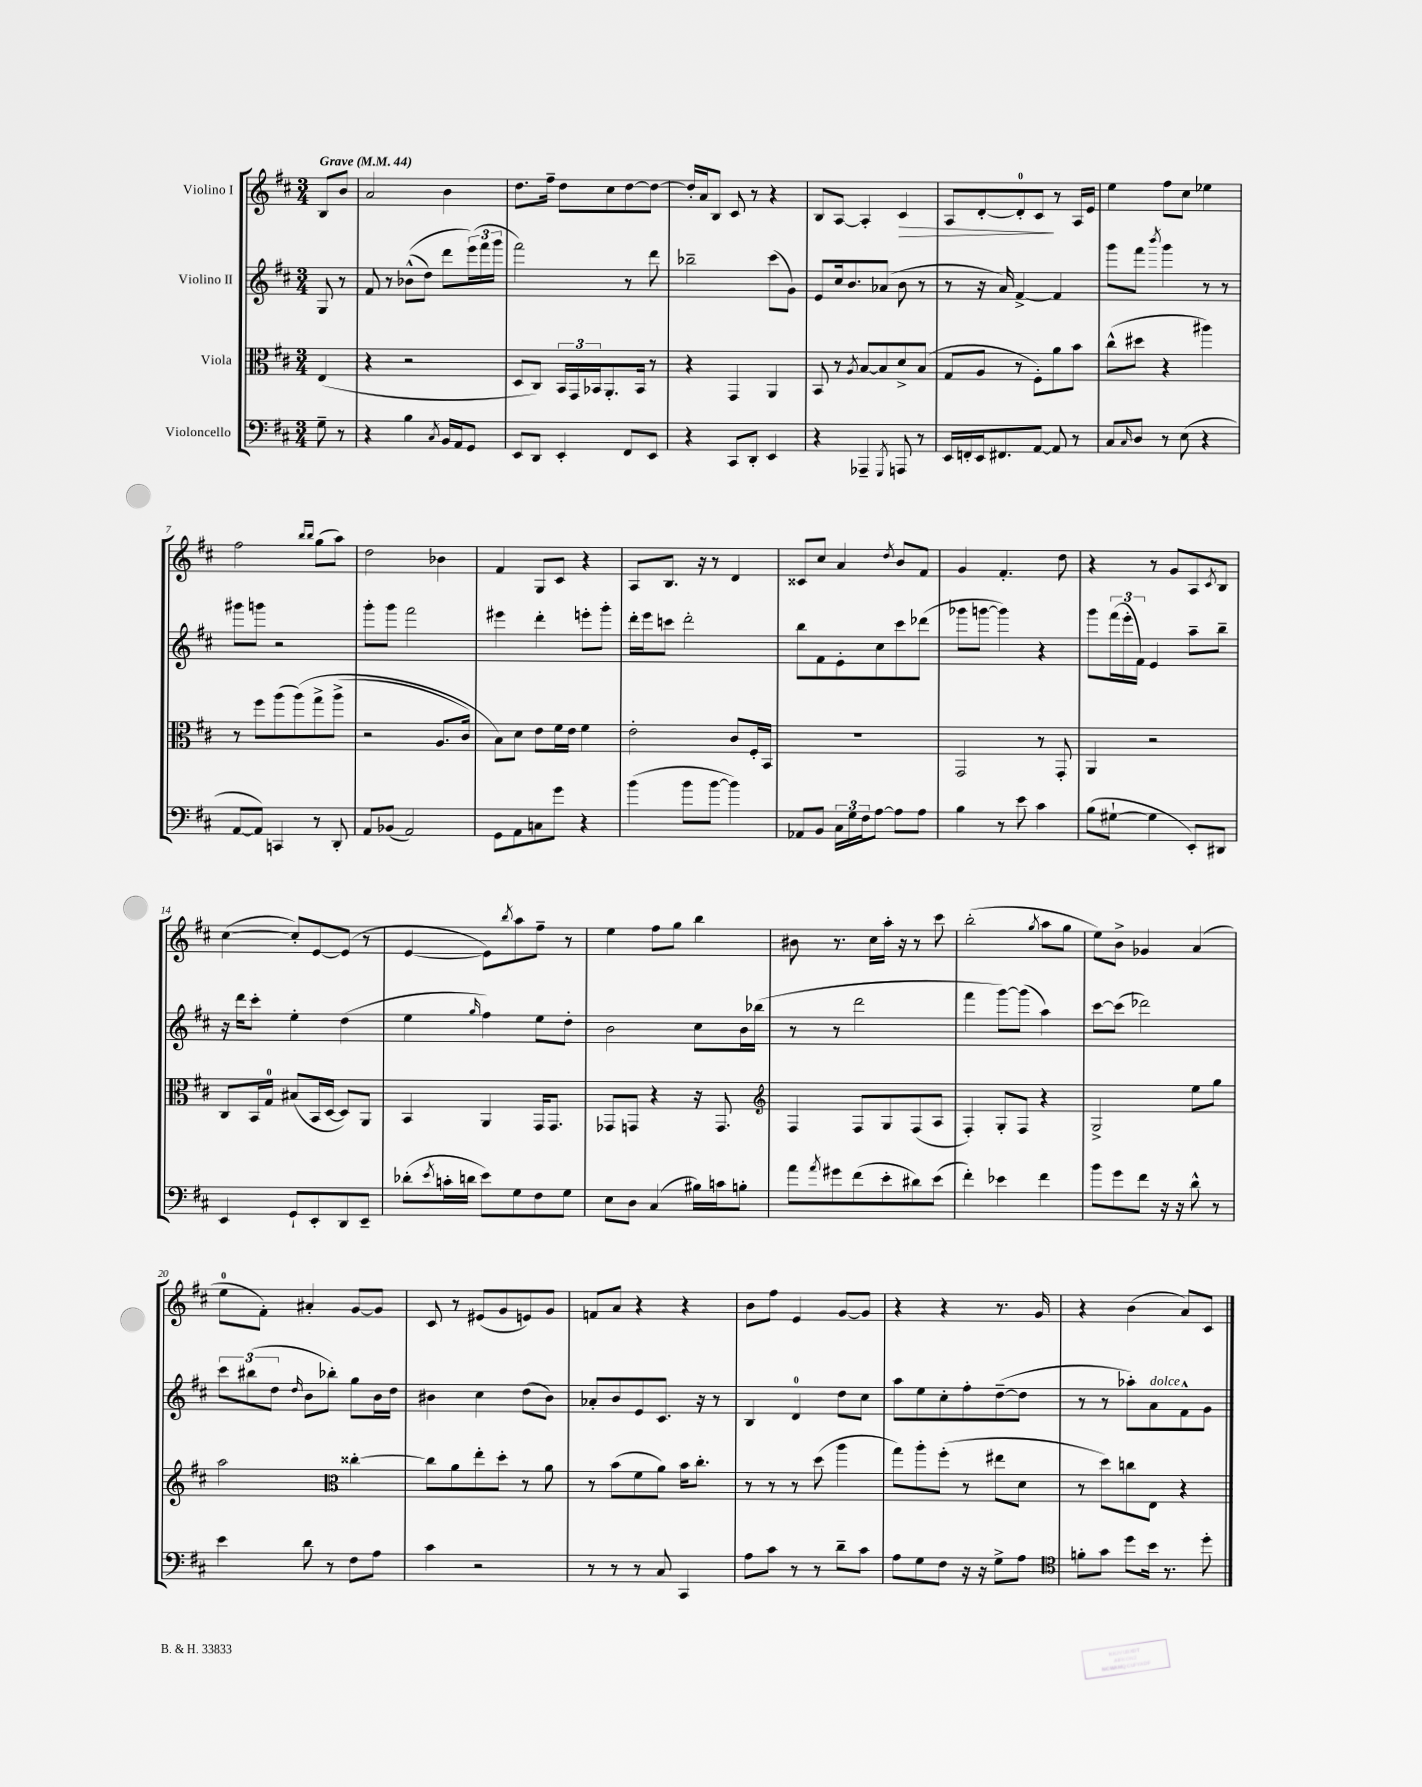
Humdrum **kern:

**kern	**kern	**kern	**kern
*staff4	*staff3	*staff2	*staff1
*clefF4	*clefC3	*clefG2	*clefG2
*k[f#c#]	*k[f#c#]	*k[f#c#]	*k[f#c#]
*M3/4	*M3/4	*M3/4	*M3/4
*MM44	*MM44	*MM44	*MM44
8G~\	(4E/	8G/	8B/L
8r	.	8r	8b/J
=	=	=	=
4r	4r	8f#/	2a/
.	.	8r	.
4B\	2r	&((8b-^^\L	.
.	.	8dd\J)	.
8qC#/	.	.	.
16BB/LL	.	8ddd\L	4b\
16AA/J	.	.	.
8GG/J	.	(24eee\L&)	.
.	.	24fff#\	.
.	.	24ggg\JJ	.
=	=	=	=
8EE/L	8D/L	2fff#\)	8.dd\L
8DD/J	8C#/J)	.	.
.	.	.	16ff#~\Jk
4EE'/	24BB/LL	.	8dd\L
.	24GG/	.	.
.	24BB-/J	.	.
.	8.AA'/	.	8cc#\
8FF#/L	.	8r	[8dd\
.	16BB-/Jk	.	.
8EE/J	8r	8ddd\	8dd\_J
=	=	=	=
4r	4r	2bb-~\	16dd'/]LL
.	.	.	16a/J
.	.	.	8B/J
8CC#/L	4GG/	.	8c#/
8DD'/J	.	.	8r
4EE/	4AA/	(8ccc#\L	4r
.	.	8g\J)	.
=	=	=	=
4r	8BB/	8e/L	8B/L
.	8r	16cc#/k	[8A/J
.	.	8.b/	.
.	8qA/	.	.
4AAA-~/	[8B/L	.	4A'/]
.	8B/]	(8a-/J	.
8qGGG/	.	.	.
8AAA/	8d^/	8b\	4c#/
8r	(8B/J	8r	.
=	=	=	=
16EE/LL	8G/L	8r	8A/L
16FF'/	.	.	.
16EE/J	8A/J	16r	[8d'/
8.FF#/	.	16a/)	.
.	8r	[4f#^/	8d'/]
[8AA/J	8F#'\L)	.	8c#/J
8AA/]	8a\	4f#/]	8r
8r	8b\J	.	16A/LL
.	.	.	16e/JJ
=	=	=	=
8C#/L	(8cc#^^\L	8ggg\L	4ee\
16qqC#/	.	.	.
8D/J	8dd#\J	8fff#\J	.
.	.	8qbbb/	.
8r	4r	4ggg\	8ff#\L
(8E\	.	.	8cc#\J
4r	4aa#\)	8r	4ee-\
.	.	8r	.
=	=	=	=
[8AA/L	8r	8ggg#\L	2ff#\
8AA/]J)	8ff#\L	8ggg\J	.
4CC/	(8aa\	2r	.
.	&(8aa\)	.	.
.	.	.	16qqbb/LL
.	.	.	16qqbb/JJ
8r	8gg^\	.	(8gg\L
8DD'/	(8aa^\J	.	8aa\J)
=	=	=	=
8AA/L	2r	8ggg'\L	2dd\
(8BB-/J	.	8ggg\J	.
2AA/)	.	2fff#\	.
.	8.A/L	.	4b-\
.	16c#/Jk)	.	.
=	=	=	=
8GG\L	8B\L&)	4eee#\	4f#/
8AA\	8d\J	.	.
8C\	8e\L	4ddd'\	8G/L
8g\J	16f#\L	.	8c#/J
.	16e\JJ	.	.
4r	4f#\	8eee'\L	4r
.	.	8ggg'\J	.
=	=	=	=
(4b\	2e'\	16ddd'\LL	8A/L
.	.	16eee\J	.
.	.	8ccc\J	8.B/J
8b\L	.	2ddd'\	.
.	.	.	16r
[8b\J	.	.	8r
4b\])	8c#/L	.	4d/
.	16F#'/L	.	.
.	16BB/JJ	.	.
=	=	=	=
8AA-/L	2.r	8bb\L	8c##/L
8BB/J	.	8f#\	8cc#/J
24C#\LL	.	8e'\	4a/
24G\	.	.	.
24F#\J	.	.	.
[8A\J	.	8cc#\	.
.	.	.	8qdd/
8A\]L	.	8ccc#\	8b/L
8A\J	.	(8ddd-\J	8f#/J
=	=	=	=
4B\	2GG/	8ggg-\L	4g/
.	.	[8ggg\J	.
8r	.	4ggg\])	4.f#'/
8e\	.	.	.
4c#\	8r	4r	.
.	8GG'/	.	8dd\
=	=	=	=
(8B\L	4AA/	8ggg\L	4r
[8G#`\J	.	(24fff#\L	.
.	.	24eee'\	.
.	.	24f#\JJ)	.
4G#\]	2r	4e/	8r
.	.	.	8g/L
8EE'/L)	.	8aa~\L	8A/
.	.	.	8qc#/
8DD#/J	.	8bb~\J	8B/J
=	=	=	=
4EE/	8C#/L	16r	([4cc#\
.	.	16ddd\LK	.
.	16BB/L	8ccc#'\J	.
.	16G/JJ	.	.
8GG`/L	(8B#/L	4ee'\	8cc#'/]L)
8EE'/	16BB/L	.	[8e/
.	[16D/JJ	.	.
8DD/	8D/]L)	(4dd\	(8e/]J
8EE~/J	8AA/J	.	8r
=	=	=	=
(8d-'\L	4BB/	4ee\	[4e/
8qe/	.	.	.
16c'\L	.	.	.
16d\JJ	.	.	.
.	.	16qqgg/	.
8e\L)	4AA/	4ff#\)	8e\]L)
.	.	.	8qbb/
8G\	.	.	8aa\
8F#\	16GG/LK	8ee\L	8ff#~\J
.	8.GG/J	.	.
8G\J	.	8dd'\J	8r
=	=	=	=
8E\L	8GG-/L	2b\	4ee\
8D\J	8GG/J	.	.
(4C#/	4r	.	8ff#\L
.	.	.	8gg\J
16B#\LL)	16r	8cc#\L	4bb\
16c\J	8.GG/	.	.
8B'\J	.	16b\L	.
.	.	(16bb-\JJ	.
=	=	=	=
*	*clefG2	*	*
8a\L	4F#/	8r	8b#\
8qa/	.	.	.
8g#\	.	8r	8.r
(8f#\	8F#/L	2ddd\	.
.	.	.	16cc#\LL
8e'\	8G/	.	16aa'\JJ
.	.	.	16r
8d#\)	(8F#/	.	8r
(8e\J	8A/J	.	8ccc#\
=	=	=	=
4f#'\)	4F#'/)	4fff#\	(2bb'\
4e-\	8G'/L	[8ggg\L)	.
.	8F#/J	(8ggg\]J	.
.	.	.	8qgg/
4f#\	4r	4aa\)	8aa\L
.	.	.	8gg\J
=	=	=	=
8b\L	2G^/	[8ccc#\L	8ee\L)
8g\	.	(8ccc#\]J	8b^\J
8f#\J	.	2ddd-\)	4g-/
16r	.	.	.
16r	.	.	.
8d^^\	8ee\L	.	(4a/
8r	8gg\J	.	.
=	=	=	=
4e\	2aa\	12ccc#\L	8ee\L
.	.	(12bb#\	.
.	.	.	8f#'\J)
.	.	12dd\J	.
.	.	16qqdd/	.
8d\	.	8b\L	4a#'/
8r	.	8bb-'\J)	.
*	*clefC3	*	*
8F#\L	[4cc##'\	8gg\L	[8g/L
8A\J	.	16b\L	8g/]J
.	.	16dd\JJ	.
=	=	=	=
4c#\	8cc##\]L	4b#\	8c#/
.	8a\	.	8r
2r	8ee'\	4cc#\	(8e#/L
.	8dd'\J	.	8g/
.	8r	(8dd\L	8e/)
.	8a\	8b#\J)	8g/J
=	=	=	=
8r	8r	8a-'/L	8f/L
8r	(8b\L	8b/	8a/J
8r	8f#\	8e/	4r
8C#/	8a\J)	8.c#/J	.
4CC#/	16b\LK	.	4r
.	8.cc#'\J	16r	.
.	.	8r	.
=	=	=	=
8A\L	8r	4B/	8b\L
8c#\J	8r	.	8ff#\J
8r	8r	4d/	4e/
8r	(8dd\	.	.
8d~\L	4aa\	8dd\L	[8g/L
8c#\J	.	8cc#\J	8g/]J
=	=	=	=
8A\L	8gg\L)	8aa\L	4r
8G\	8aa'\	8ee\	.
8F#\J	(8ff#'\J	8cc#'\	4r
16r	8r	8ff#'\	.
16r	.	.	.
8G^\L	8ee#\L	([8dd~\	8.r
8A\J	8d\J	8dd\]J	.
.	.	.	16g/
=	=	=	=
*clefC4	*	*	*
8f'\L	8r	8r	4r
8g\J	8dd\L)	8r	.
8dd\L	8cc\	8aa-'\L)	(4b\
16b\Jk	8E\J	8a\	.
8.r	.	.	.
.	4r	8f#^^\	8a/L)
8dd'\	.	8g\J	8c#/J
==	==	==	==
*-	*-	*-	*-
